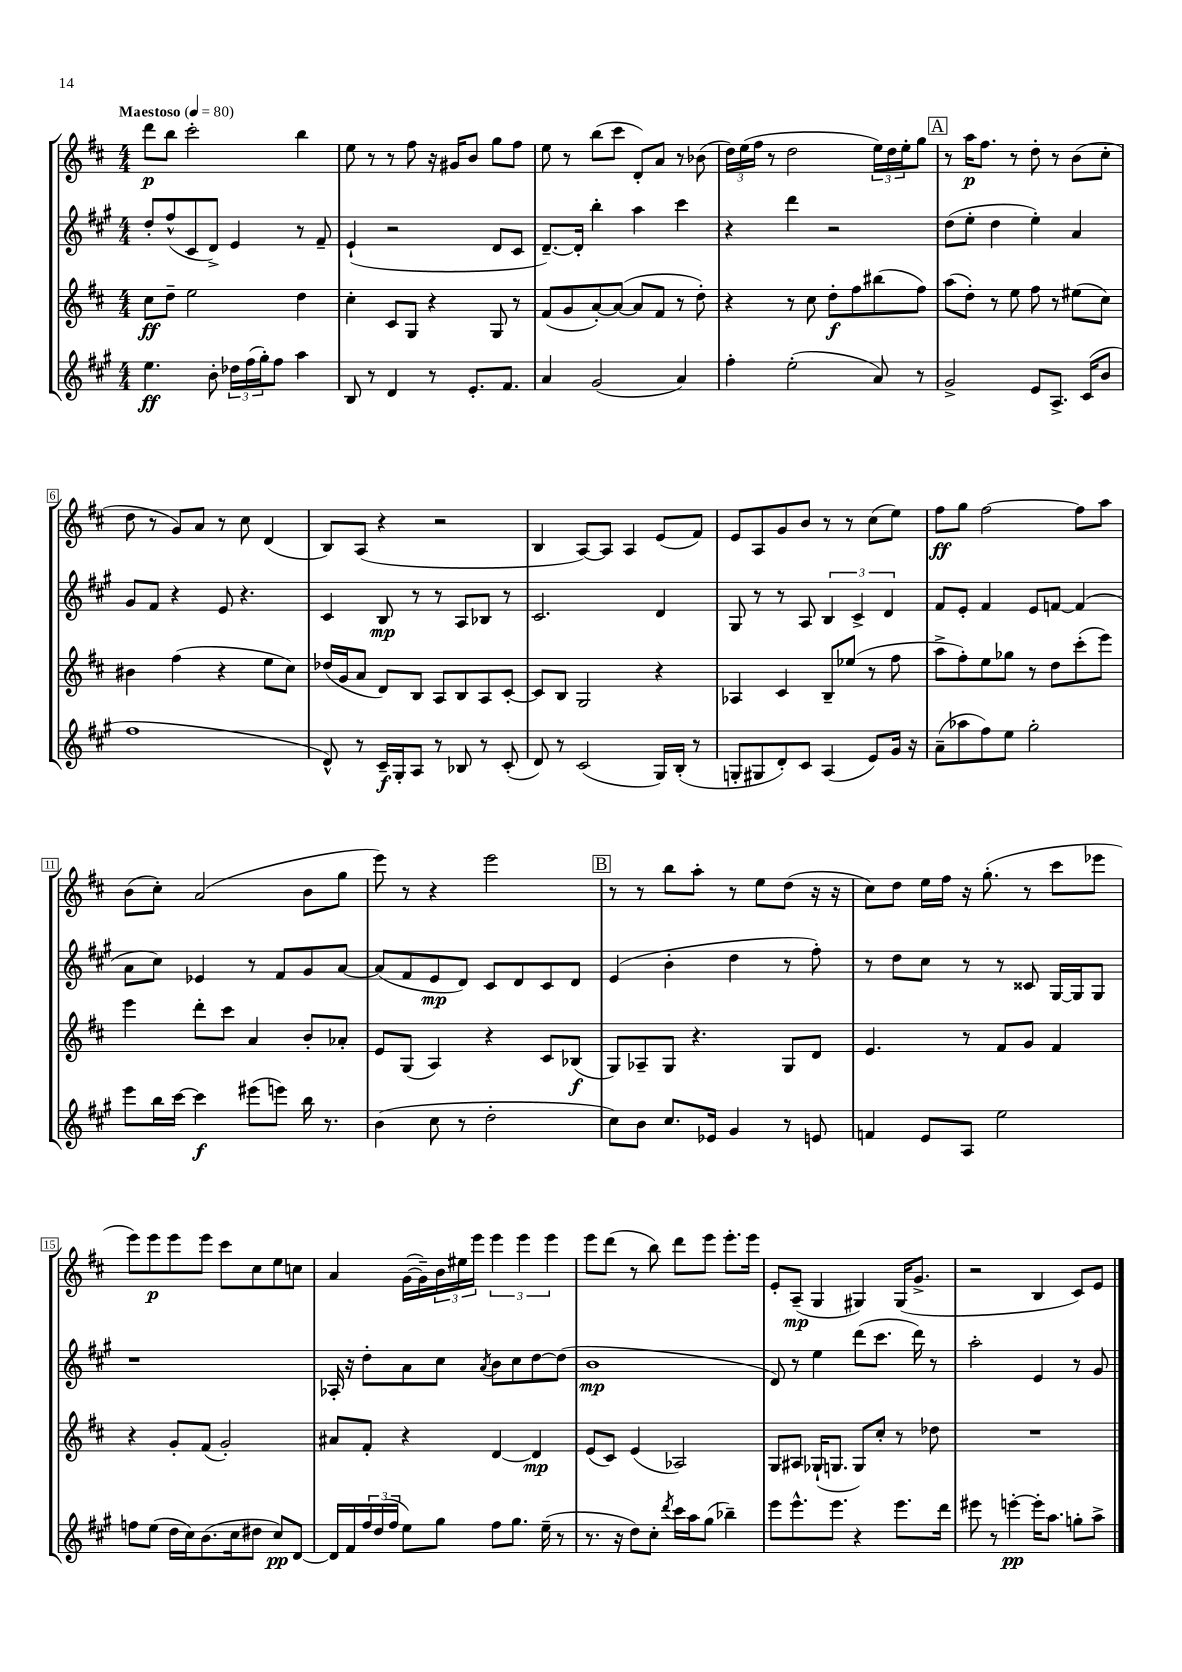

**kern	**dynam	**kern	**dynam	**kern	**dynam	**kern	**dynam
*part4	*part4	*part3	*part3	*part2	*part2	*part1	*part1
*staff4	*staff4	*staff3	*staff3	*staff2	*staff2	*staff1	*staff1
*clefG2	*	*clefG2	*	*clefG2	*	*clefG2	*
*k[f#c#g#]	*	*k[f#c#]	*	*k[f#c#g#]	*	*k[f#c#]	*
*M4/4	*	*M4/4	*	*M4/4	*	*M4/4	*
*MM80	*	*MM80	*	*MM80	*	*MM80	*
=1	=1	=1	=1	=1	=1	=1	=1
!	!	!	!	!	!	!LO:TX:a:B:t=Maestoso	!
4.ee\	ff	8cc#\L	ff	8dd'/L	.	8ddd\L	p
.	.	8dd~\J	.	(8ff#^^/	.	8bb\J	.
.	.	2ee\	.	8c#/	.	2ccc#'\	.
8b'\	.	.	.	8d^/J)	.	.	.
24dd-X\LL	.	.	.	4e/	.	.	.
(24ff#\	.	.	.	.	.	.	.
24gg#'\J)	.	.	.	.	.	.	.
8ff#\J	.	.	.	.	.	.	.
4aa\	.	4dd\	.	8r	.	4bb\	.
.	.	.	.	8f#~/	.	.	.
=2	=2	=2	=2	=2	=2	=2	=2
8B/	.	4cc#'\	.	(4e`/	.	8ee\	.
8r	.	.	.	.	.	8r	.
4d/	.	8c#/L	.	2r	.	8r	.
.	.	8G/J	.	.	.	8ff#\	.
8r	.	4r	.	.	.	16r	.
.	.	.	.	.	.	16g#X/KL	.
8.e'/L	.	.	.	.	.	8b/J	.
.	.	8G/	.	8d/L	.	8gg\L	.
8.f#/J	.	.	.	.	.	.	.
.	.	8r	.	8c#/J	.	8ff#\J	.
=3	=3	=3	=3	=3	=3	=3	=3
4a/	.	(8f#/L	.	[8.d~/L)	.	8ee\	.
.	.	8g/	.	.	.	8r	.
.	.	.	.	16d'/Jk]	.	.	.
(2g#/	.	[8a'/)	.	4bb'\	.	(8bb\L	.
.	.	(8a/J_	.	.	.	8ccc#\J	.
.	.	8a/L]	.	4aa\	.	8d'/L)	.
.	.	8f#/J	.	.	.	8a/J	.
4a/)	.	8r	.	4ccc#\	.	8r	.
.	.	8dd'\)	.	.	.	(8b-X\	.
=4	=4	=4	=4	=4	=4	=4	=4
4ff#'\	.	4r	.	4r	.	24dd\LL)	.
.	.	.	.	.	.	(24ee\	.
.	.	.	.	.	.	24ff#\JJ	.
.	.	.	.	.	.	8r	.
(2ee'\	.	8r	.	4ddd\	.	2dd\	.
.	.	8cc#\	.	.	.	.	.
.	.	8dd'\L	f	2r	.	.	.
.	.	8ff#\	.	.	.	.	.
8a/)	.	(8bb#X\	.	.	.	24ee\LL)	.
.	.	.	.	.	.	24dd\	.
.	.	.	.	.	.	24ee'\J	.
8r	.	8ff#\J)	.	.	.	8gg\J	.
!!LO:REH:place=s1:t=A
=5	=5	=5	=5	=5	=5	=5	=5
2g#^/	.	(8aa\L	.	(8dd\L	.	8r	.
.	.	8dd'\J)	.	8ee'\J	.	16aa\KL	p
.	.	.	.	.	.	8.ff#\J	.
.	.	8r	.	4dd\	.	.	.
.	.	8ee\	.	.	.	8r	.
8e/L	.	8ff#\	.	4ee'\)	.	8dd'\	.
8.A^/J	.	8r	.	.	.	8r	.
.	.	(8ee#X\L	.	4a/	.	(8b\L	.
(16c#/KL	.	.	.	.	.	.	.
8b/J	.	8cc#\J)	.	.	.	8cc#'\J	.
!!LO:LB:g=z
=6	=6	=6	=6	=6	=6	=6	=6
1ff#	.	4b#X\	.	8g#/L	.	8dd\	.
.	.	.	.	8f#/J	.	8r	.
.	.	(4ff#\	.	4r	.	8g/L)	.
.	.	.	.	.	.	8a/J	.
.	.	4r	.	8e/	.	8r	.
.	.	.	.	4.r	.	8cc#\	.
.	.	8ee\L	.	.	.	(4d/	.
.	.	8cc#\J)	.	.	.	.	.
=7	=7	=7	=7	=7	=7	=7	=7
8d^^/)	.	(16dd-X/LL	.	4c#/	.	8B/L)	.
.	.	16g/J	.	.	.	.	.
8r	.	8a/J	.	.	.	(8A/J	.
16c#~/LL	f	8d/L)	.	8B/	mp	4r	.
16G#'/J	.	.	.	.	.	.	.
8A/J	.	8B/J	.	8r	.	.	.
8r	.	8A/L	.	8r	.	2r	.
8B-X/	.	8B/	.	8A/L	.	.	.
8r	.	8A/	.	8B-X/J	.	.	.
(8c#'/	.	[8c#'/J	.	8r	.	.	.
=8	=8	=8	=8	=8	=8	=8	=8
8d/)	.	8c#/L]	.	2.c#/	.	4B/	.
8r	.	8B/J	.	.	.	.	.
(2c#/	.	2G/	.	.	.	[8A/L)	.
.	.	.	.	.	.	8A/J]	.
.	.	.	.	.	.	4A/	.
16G#/LL)	.	4r	.	4d/	.	(8e/L	.
(16B'/JJ	.	.	.	.	.	.	.
8r	.	.	.	.	.	8f#/J)	.
=9	=9	=9	=9	=9	=9	=9	=9
8Gn'/L	.	4A-X/	.	8G#/	.	8e/L	.
8G#X/	.	.	.	8r	.	8A/	.
8d'/)	.	4c#/	.	8r	.	8g/	.
8c#/J	.	.	.	8A/	.	8b/J	.
(4A/	.	8B~/L	.	6B/	.	8r	.
.	.	(8ee-X/J	.	.	.	8r	.
.	.	.	.	6c#^/	.	.	.
8e/L)	.	8r	.	.	.	(8cc#\L	.
.	.	.	.	6d/	.	.	.
16g#/Jk	.	8ff#\	.	.	.	8ee\J)	.
16r	.	.	.	.	.	.	.
=10	=10	=10	=10	=10	=10	=10	=10
(8a~\L	.	8aa^\L	.	8f#/L	.	8ff#\L	ff
8aa-X\	.	8ff#'\)	.	8e'/J	.	8gg\J	.
8ff#\)	.	8ee\	.	4f#/	.	[2ff#\	.
8ee\J	.	8gg-X\J	.	.	.	.	.
2gg#'\	.	8r	.	8e/L	.	.	.
.	.	8dd\L	.	[8fn/J	.	.	.
.	.	(8ccc#'\	.	(4f/]	.	8ff#\L]	.
.	.	8eee\J)	.	.	.	8aa\J	.
!!LO:LB:g=z
=11	=11	=11	=11	=11	=11	=11	=11
8eee\L	.	4eee\	.	8a\L	.	(8b\L	.
16bb\L	.	.	.	8cc#\J)	.	8cc#'\J)	.
[16ccc#\JJ	.	.	.	.	.	.	.
4ccc#\]	f	8ddd'\L	.	4e-X/	.	(2a/	.
.	.	8ccc#\J	.	.	.	.	.
(8eee#X\L	.	4a/	.	8r	.	.	.
8eeen\J)	.	.	.	8f#/L	.	.	.
16bb\	.	8b'/L	.	8g#/	.	8b\L	.
8.r	.	.	.	.	.	.	.
.	.	8a-X'/J	.	[8a/J	.	8gg\J	.
=12	=12	=12	=12	=12	=12	=12	=12
(4b\	.	8e/L	.	(8a/L]	.	8eee\)	.
.	.	(8G/J	.	8f#/	.	8r	.
8cc#\	.	4A/)	.	8e/	mp	4r	.
8r	.	.	.	8d/J)	.	.	.
2dd'\	.	4r	.	8c#/L	.	2eee\	.
.	.	.	.	8d/	.	.	.
.	.	8c#/L	.	8c#/	.	.	.
.	.	(8B-X/J	f	8d/J	.	.	.
!!LO:REH:place=s1:t=B
=13	=13	=13	=13	=13	=13	=13	=13
8cc#\L)	.	8G/L)	.	(4e/	.	8r	.
8b\J	.	8A-X~/	.	.	.	8r	.
8.cc#/L	.	8G/J	.	4b'\	.	8bb\L	.
.	.	4.r	.	.	.	8aa'\J	.
16e-X/Jk	.	.	.	.	.	.	.
4g#/	.	.	.	4dd\	.	8r	.
.	.	.	.	.	.	8ee\L	.
8r	.	8G/L	.	8r	.	(8dd\J	.
8en/	.	8d/J	.	8ff#'\)	.	16r	.
.	.	.	.	.	.	16r	.
=14	=14	=14	=14	=14	=14	=14	=14
4fn/	.	4.e/	.	8r	.	8cc#\L)	.
.	.	.	.	8dd\L	.	8dd\J	.
8e/L	.	.	.	8cc#\J	.	16ee\LL	.
.	.	.	.	.	.	16ff#\JJ	.
8A/J	.	8r	.	8r	.	16r	.
.	.	.	.	.	.	(8.gg'\	.
2ee\	.	8f#/L	.	8r	.	.	.
.	.	8g/J	.	8c##X/	.	8r	.
.	.	4f#/	.	[16G#/LL	.	8ccc#\L	.
.	.	.	.	16G#/J]	.	.	.
.	.	.	.	8G#/J	.	8eee-X\J	.
!!LO:LB:g=z
=15	=15	=15	=15	=15	=15	=15	=15
8ffn\L	.	4r	.	1r	.	8eee\L)	.
(8ee\J	.	.	.	.	.	8eee\	p
16dd\LL	.	8g'/L	.	.	.	8eee\	.
16cc#\J)	.	.	.	.	.	.	.
(8.b\	.	(8f#/J	.	.	.	8eee\J	.
.	.	2g'/)	.	.	.	8ccc#\L	.
16cc#\k	.	.	.	.	.	.	.
8dd#X\J	.	.	.	.	.	8cc#\	.
8cc#/L)	pp	.	.	.	.	8ee\	.
[8d/J	.	.	.	.	.	8ccn\J	.
=16	=16	=16	=16	=16	=16	=16	=16
16d/LL]	.	8a#X/L	.	16A-X'/	.	4a/	.
16f#/	.	.	.	16r	.	.	.
24ff#/	.	8f#'/J	.	8dd'\L	.	.	.
(24dd/	.	.	.	.	.	.	.
24ff#/JJ	.	.	.	.	.	.	.
8ee\L)	.	4r	.	8a\	.	([16g\LL	.
.	.	.	.	.	.	16g~\])	.
8gg#\J	.	.	.	8cc#\J	.	24b\	.
.	.	.	.	.	.	24ee#X\	.
.	.	.	.	.	.	24eee\JJ	.
.	.	.	.	8qa/	.	.	.
8ff#\L	.	[4d/	.	8b\L	.	6eee\	.
8.gg#\J	.	.	.	8cc#\	.	.	.
.	.	.	.	.	.	6eee\	.
.	.	4d/]	mp	[8dd\	.	.	.
(16ee~\	.	.	.	.	.	.	.
.	.	.	.	.	.	6eee\	.
8r	.	.	.	(8dd\J]	.	.	.
=17	=17	=17	=17	=17	=17	=17	=17
8.r	.	(8e/L	.	1b	mp	8eee\L	.
.	.	8c#/J)	.	.	.	(8ddd\J	.
16r	.	.	.	.	.	.	.
8dd\L)	.	(4e/	.	.	.	8r	.
8cc#'\J	.	.	.	.	.	8bb\)	.
8qddd/	.	.	.	.	.	.	.
16ccc#\LL	.	2A-X/)	.	.	.	8ddd\L	.
16aa\J	.	.	.	.	.	.	.
(8gg#\J	.	.	.	.	.	8eee\J	.
4bb-X~\)	.	.	.	.	.	8.eee'\L	.
.	.	.	.	.	.	16eee\Jk	.
=18	=18	=18	=18	=18	=18	=18	=18
8eee\L	.	8G/L	.	8d/)	.	8e'/L	.
8.eee^^\	.	8A#X/J	.	8r	.	(8A~/J	mp
.	.	(16G-X`/KL	.	4ee\	.	4G/	.
8.eee\J	.	8.Gn/J	.	.	.	.	.
4r	.	8G/L)	.	(8ddd\L	.	4G#X/)	.
.	.	8cc#'/J	.	8.ccc#\J	.	.	.
8.eee\L	.	8r	.	.	.	(16G#/KL	.
.	.	.	.	16ddd\)	.	8.g^/J	.
.	.	8dd-X\	.	8r	.	.	.
16ddd\Jk	.	.	.	.	.	.	.
=19	=19	=19	=19	=19	=19	=19	=19
8eee#X\	.	1r	.	2aa'\	.	2r	.
8r	.	.	.	.	.	.	.
[4eeen'\	pp	.	.	.	.	.	.
16eee'\KL]	.	.	.	4e/	.	4B/	.
8.aa\J	.	.	.	.	.	.	.
8ggn'\L	.	.	.	8r	.	8c#/L)	.
8aa^\J	.	.	.	8g#/	.	8e/J	.
==	==	==	==	==	==	==	==
*-	*-	*-	*-	*-	*-	*-	*-
